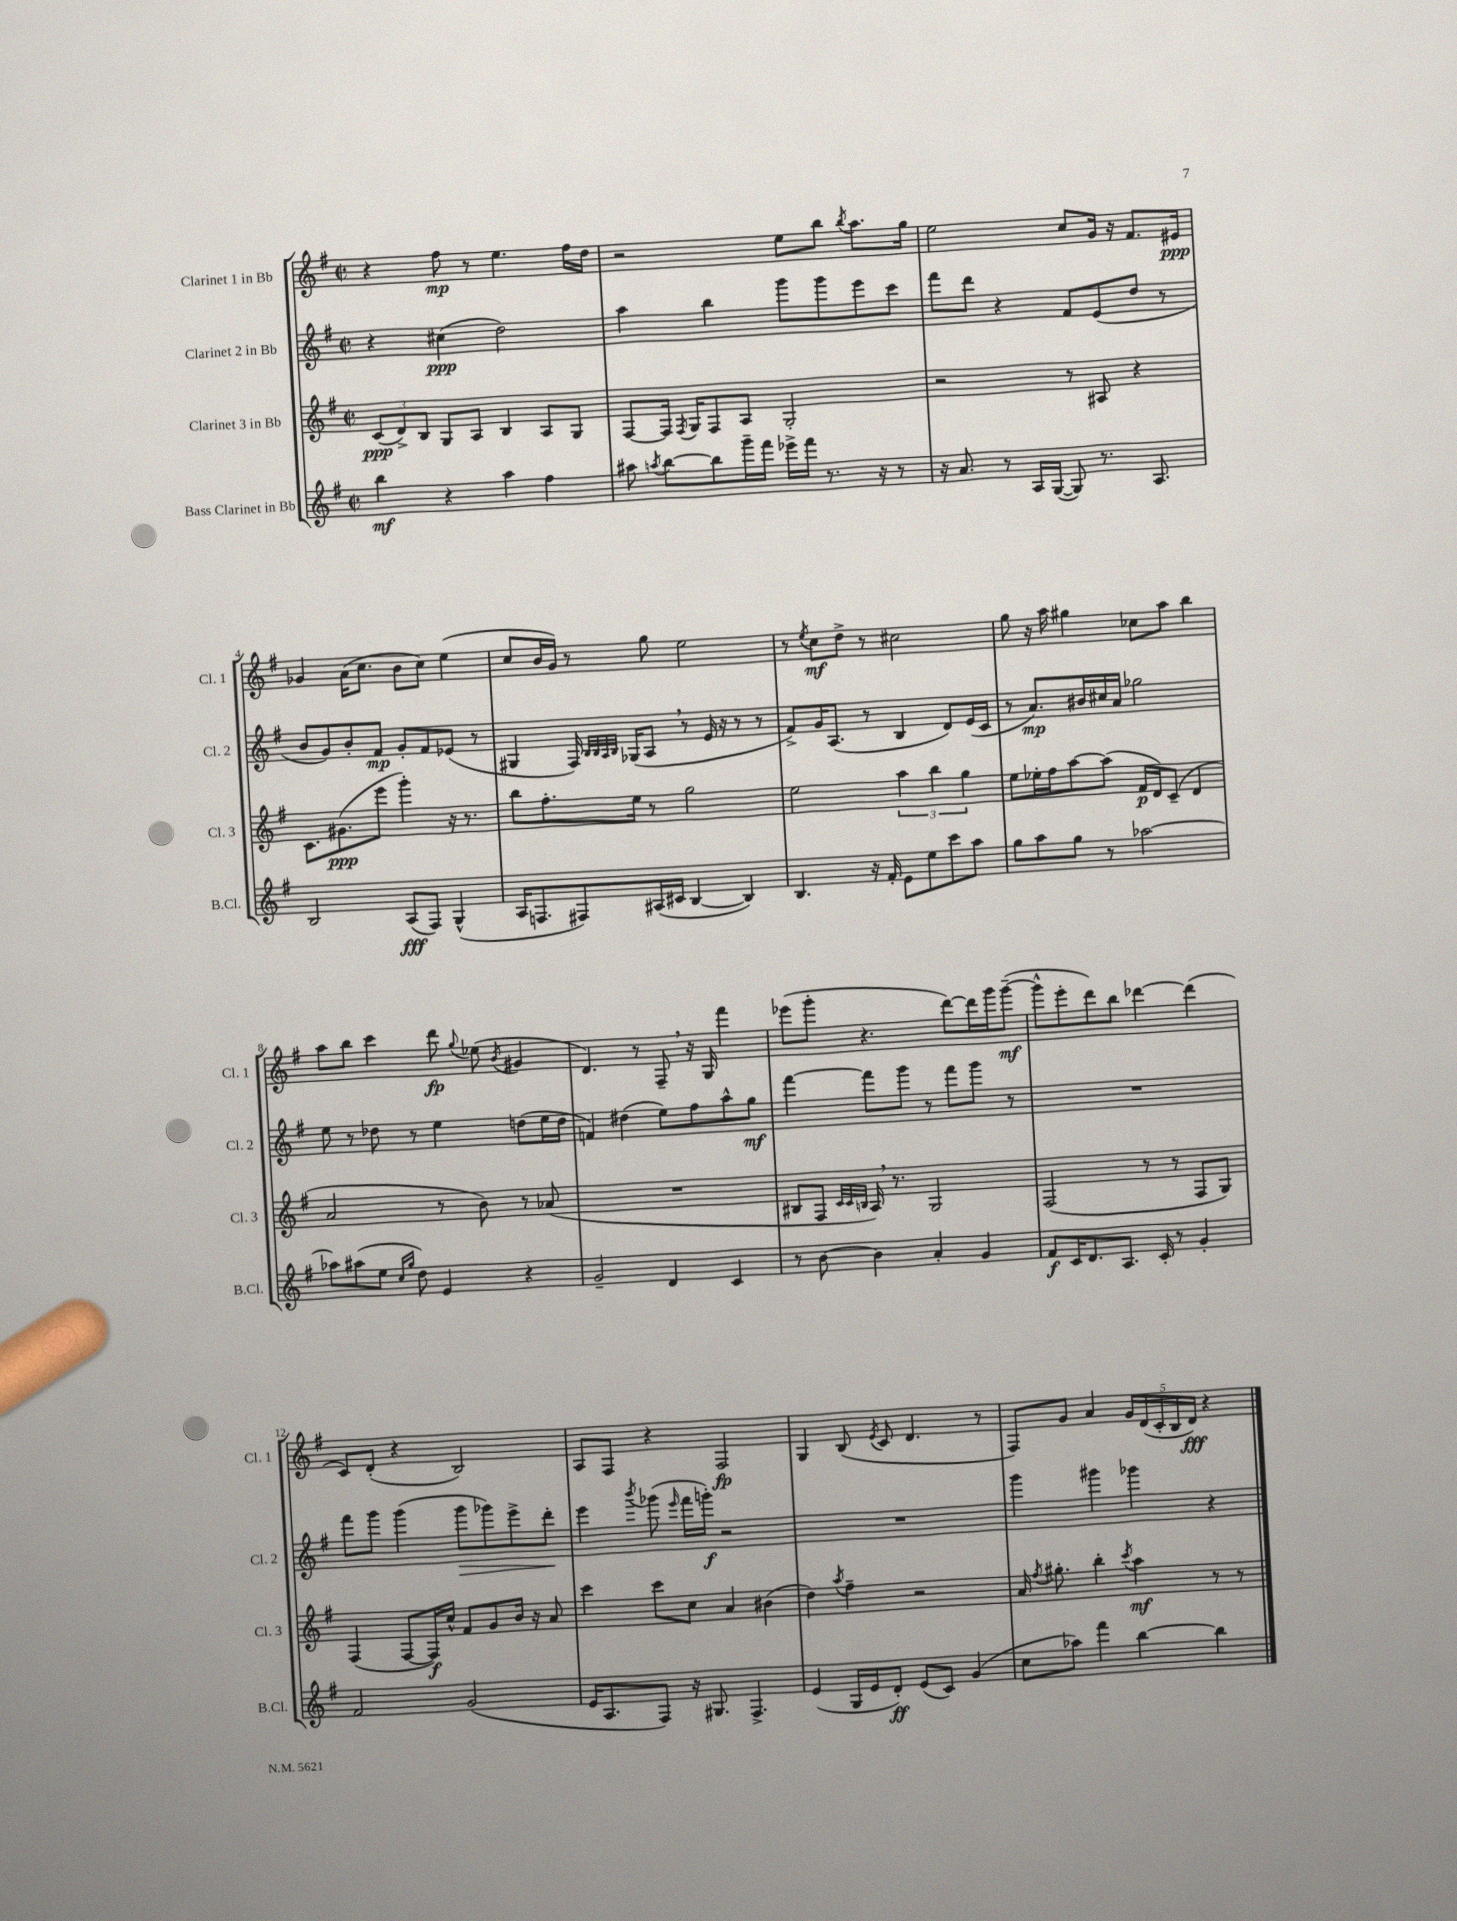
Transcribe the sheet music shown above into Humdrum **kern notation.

**kern	**dynam	**kern	**dynam	**kern	**dynam	**kern	**dynam
*part4	*part4	*part3	*part3	*part2	*part2	*part1	*part1
*staff4	*staff4	*staff3	*staff3	*staff2	*staff2	*staff1	*staff1
*I"Bass Clarinet in Bb	*	*I"Clarinet 3 in Bb	*	*I"Clarinet 2 in Bb	*	*I"Clarinet 1 in Bb	*
*I'B.Cl.	*	*I'Cl. 3	*	*I'Cl. 2	*	*I'Cl. 1	*
*clefG2	*	*clefG2	*	*clefG2	*	*clefG2	*
*k[f#]	*	*k[f#]	*	*k[f#]	*	*k[f#]	*
*M2/2	*	*M2/2	*	*M2/2	*	*M2/2	*
*met(c|)	*	*met(c|)	*	*met(c|)	*	*met(c|)	*
=1	=1	=1	=1	=1	=1	=1	=1
4bb\	mf	(12c/L	ppp	4r	.	4r	.
.	.	12d^/)	.	.	.	.	.
.	.	12B/J	.	.	.	.	.
4r	.	8G/L	.	(4cc#X\	ppp	8ff#\	mp
.	.	8A/J	.	.	.	8r	.
4aa\	.	4B/	.	2dd\)	.	4.ee\	.
4ff#\	.	8A/L	.	.	.	.	.
.	.	8G/J	.	.	.	16ff#\LL	.
.	.	.	.	.	.	16dd\JJ	.
=2	=2	=2	=2	=2	=2	=2	=2
8aa#X\	.	[8F#/L	.	4aa\	.	2r	.
8qaan/	.	.	.	.	.	.	.
[8bb\L	.	16F#/Jk]	.	.	.	.	.
.	.	8qF#/	.	.	.	.	.
.	.	16G/KL	.	.	.	.	.
8bb\]	.	8F#/	.	4bb\	.	.	.
16ggg~\L	.	8A/J	.	.	.	.	.
16fff#\JJ	.	.	.	.	.	.	.
16eee-X^\LL	.	2G'/	.	8ggg\L	.	8ee\L	.
16fff#\JJ	.	.	.	.	.	.	.
8.r	.	.	.	8ggg\	.	8bb\J	.
.	.	.	.	.	.	8qbb/	.
.	.	.	.	8eee\	.	8.aa\L	.
16r	.	.	.	.	.	.	.
8r	.	.	.	8ccc\J	.	.	.
.	.	.	.	.	.	16gg\Jk	.
=3	=3	=3	=3	=3	=3	=3	=3
16r	.	2r	.	8fff#\L	.	2ee\	.
8.a/	.	.	.	.	.	.	.
.	.	.	.	8ddd\J	.	.	.
8r	.	.	.	4r	.	.	.
16A/LL	.	.	.	.	.	.	.
([16G/JJ	.	.	.	.	.	.	.
8G/])	.	8r	.	8f#/L	.	8cc/L	.
8.r	.	8A#X/	.	(8e/	.	16g/Jk	.
.	.	.	.	.	.	16r	.
.	.	4r	.	8dd/J	.	8.f#/L	.
8.A/	.	.	.	.	.	.	.
.	.	.	.	8r	.	.	.
.	.	.	.	.	.	16e#X/Jk	ppp
!!LO:LB:g=z
=4	=4	=4	=4	=4	=4	=4	=4
2B/	.	8.c\L	.	8b/L	.	4g-X/	.
.	.	.	.	8g/)	.	.	.
.	.	(8.g#X\	ppp	.	.	.	.
.	.	.	.	8b'/	.	(16a\KL	.
.	.	.	.	.	.	8.cc\J	.
.	.	8eee\J	.	8f#/J	mp	.	.
(8A/L	fff	4ggg'\)	.	8g'/L	.	8b\L	.
8F#/J)	.	.	.	8f#/	.	8cc\J)	.
(4G^^/	.	16r	.	(8e-X/J	.	(4ee\	.
.	.	8.r	.	.	.	.	.
.	.	.	.	8r	.	.	.
=5	=5	=5	=5	=5	=5	=5	=5
16A/KL	.	8bb\L	.	4G#X/	.	8cc/L	.
8.Fn/	.	.	.	.	.	.	.
.	.	8.ff#'\	.	.	.	16b/L	.
.	.	.	.	.	.	16g/JJ)	.
8F#X/)	.	.	.	16F#/)	.	8r	.
.	.	.	.	32qqB/LLL	.	.	.
.	.	.	.	32qqB/	.	.	.
.	.	.	.	32qqA/	.	.	.
.	.	.	.	32qqB/JJJ	.	.	.
.	.	16ee\Jk	.	(16G-X/KL	.	.	.
(16A#X/L	.	8r	.	8A,/J	.	8gg\	.
16c#X/JJ	.	.	.	.	.	.	.
[4B/	.	2gg\	.	8r	.	2ee\	.
.	.	.	.	16e/	.	.	.
.	.	.	.	16r	.	.	.
4B/])	.	.	.	8r	.	.	.
.	.	.	.	8r	.	.	.
=6	=6	=6	=6	=6	=6	=6	=6
4.B/	.	2ee\	.	8f#^/L)	.	8r	.
.	.	.	.	.	.	8qee/	.
.	.	.	.	16g/K	.	8cc\L	mf
.	.	.	.	(8.A/J	.	.	.
.	.	.	.	.	.	8dd^\J	.
16r	.	.	.	8r	.	8r	.
16f#'/	.	.	.	.	.	.	.
8e\L	.	6aa\	.	4B/	.	2cc#X\	.
8ee\	.	.	.	.	.	.	.
.	.	6bb\	.	.	.	.	.
8ccc\	.	.	.	8d/L)	.	.	.
.	.	6gg\	.	.	.	.	.
8aa\J	.	.	.	(16e/L	.	.	.
.	.	.	.	16c/JJ	.	.	.
=7	=7	=7	=7	=7	=7	=7	=7
8gg\L	.	8ee\L	.	8r	.	8gg\	.
8aa\	.	16ee-X'\L	.	8.a/L)	mp	16r	.
.	.	16ff#\J	.	.	.	16aa\	.
8gg\J	.	[8aa\	.	.	.	4gg#X\	.
.	.	.	.	16b#X/L	.	.	.
8r	.	(8aa\J]	.	16cc#X/	.	.	.
.	.	.	.	16a/JJ	.	.	.
[2aa-X\	.	16f#/LL	p	2gg-X\	.	8cc-X\L	.
.	.	16d/J)	.	.	.	.	.
.	.	(8c~/J	.	.	.	8aa\J	.
.	.	4d/	.	.	.	4bb\	.
!!LO:LB:g=z
=8	=8	=8	=8	=8	=8	=8	=8
8aa-X\L]	.	2a/	.	8ee\	.	8aa\L	.
(8aa#X\	.	.	.	8r	.	8bb\J	.
8ee\J	.	.	.	8dd-X\	.	4ccc\	.
16qqcc/LL	.	.	.	.	.	.	.
16qqgg/JJ	.	.	.	.	.	.	.
8dd\)	.	.	.	8r	.	.	.
4e/	.	8r	.	4ee\	.	8ddd\	fp
.	.	.	.	.	.	8qqgg/	.
.	.	8b\)	.	.	.	(8ee-X\	.
.	.	.	.	.	.	8qb/	.
4r	.	8r	.	(8ddn\L	.	4g#X/	.
.	.	(8a-X/	.	16ee\L	.	.	.
.	.	.	.	16dd\JJ	.	.	.
=9	=9	=9	=9	=9	=9	=9	=9
2g~/	.	1r	.	4fn/)	.	4.d/)	.
.	.	.	.	(4dd#X\	.	.	.
.	.	.	.	.	.	8r	.
4d/	.	.	.	8ee\L)	.	8F#~,/	.
.	.	.	.	8ff#\	.	16r	.
.	.	.	.	.	.	16G/	.
4c/	.	.	.	8aa^^\	.	4fff#\	.
.	.	.	.	8gg\J	mf	.	.
=10	=10	=10	=10	=10	=10	=10	=10
8r	.	8B#X/L	.	[4fff#\	.	(8eee-X\L	.
[8b\	.	8F#/J	.	.	.	8ggg'\J	.
.	.	32qqc/LLL	.	.	.	.	.
.	.	32qqc/	.	.	.	.	.
.	.	32qqBn/JJJ	.	.	.	.	.
4b\]	.	16A,/)	.	8fff#\L]	.	4.r	.
.	.	8.r	.	.	.	.	.
.	.	.	.	8ggg\J	.	.	.
4a'/	.	2G/	.	8r	.	.	.
.	.	.	.	8fff#\L	.	[8ddd\L)	.
4g/	.	.	.	8ggg\J	.	16ddd\L]	.
.	.	.	.	.	.	16ggg\J	.
.	.	.	.	8r	.	([8ggg~\J	mf
=11	=11	=11	=11	=11	=11	=11	=11
8f#/L	f	(2F#/	.	1r	.	8ggg^^\L]	.
16c/K	.	.	.	.	.	8eee'\	.
8.d/	.	.	.	.	.	.	.
.	.	.	.	.	.	8ddd\)	.
8.A/J	.	.	.	.	.	8bb\J	.
.	.	8r	.	.	.	[4ddd-X\	.
16c'/	.	.	.	.	.	.	.
8r	.	8r	.	.	.	.	.
4g'/	.	8F#/L	.	.	.	(4ddd-\]	.
.	.	8G/J)	.	.	.	.	.
!!LO:LB:g=z
=12	=12	=12	=12	=12	=12	=12	=12
2f#/	.	(4F#/	.	8fff#\L	.	8c/L)	.
.	.	.	.	8ggg\J	.	(8d'/J	.
.	.	[8F#/L	.	(4ggg\	.	4r	.
.	.	16F#/L])	f	.	.	.	.
.	.	16cc^^/JJ	.	.	.	.	.
!	!	!	!	!	!LO:HP:b	!	!
(2g/	.	8f#/L	.	8ggg\L	>	2B/)	.
.	.	8g/	.	8ggg-X\)	.	.	.
.	.	16b/Jk	.	8eee^\	.	.	.
.	.	16r	.	.	.	.	.
.	.	8a/	.	8ddd'\J	.	.	.
.	.	.	.	.	]	.	.
=13	=13	=13	=13	=13	=13	=13	=13
16e/KL	.	4ccc\	.	4eee\	.	8A/L	.
8.A/	.	.	.	.	.	.	.
.	.	.	.	.	.	8F#/J	.
.	.	.	.	8qbbb/	.	.	.
8F#/J)	.	8ccc\L	.	(8ggg-X\	.	4r	.
.	.	.	.	16qqeee/	.	.	.
16r	.	8cc\J	.	16fff#\LL	.	.	.
8.G#X/	.	.	.	16gggn'\JJ)	f	.	.
.	.	4a/	.	2r	.	2F#/	fp
4.F#^/	.	.	.	.	.	.	.
.	.	(4b#X\	.	.	.	.	.
=14	=14	=14	=14	=14	=14	=14	=14
(4e/	.	4dd\)	.	1r	.	4G/	.
.	.	8qaa/	.	.	.	.	.
16G/LL	.	4ff#~\	.	.	.	(8B/	.
16e/J	.	.	.	.	.	.	.
.	.	.	.	.	.	8qe/	.
8d'/J)	ff	.	.	.	.	8c/	.
(8e/L	.	2r	.	.	.	4.d/	.
8c/J)	.	.	.	.	.	.	.
(4g/	.	.	.	.	.	.	.
.	.	.	.	.	.	8r	.
=15	=15	=15	=15	=15	=15	=15	=15
8cc\L	.	16a/	.	4ggg\	.	8F#/L)	.
.	.	8qff#/	.	.	.	.	.
.	.	8.gg#X'\	.	.	.	.	.
8aa-X\J)	.	.	.	.	.	8g/J	.
4fff#\	.	4bb'\	.	4ggg#X\	.	4a/	.
.	.	8qccc/	.	.	.	.	.
[4bb\	.	4aa\	mf	4ggg-X\	.	20g/LL	.
.	.	.	.	.	.	(20d/	.
.	.	.	.	.	.	20c'/	.
.	.	.	.	.	.	20B/	.
.	.	.	.	.	.	20d/JJ)	fff
4bb\]	.	8r	.	4r	.	4r	.
.	.	8r	.	.	.	.	.
==	==	==	==	==	==	==	==
*-	*-	*-	*-	*-	*-	*-	*-
